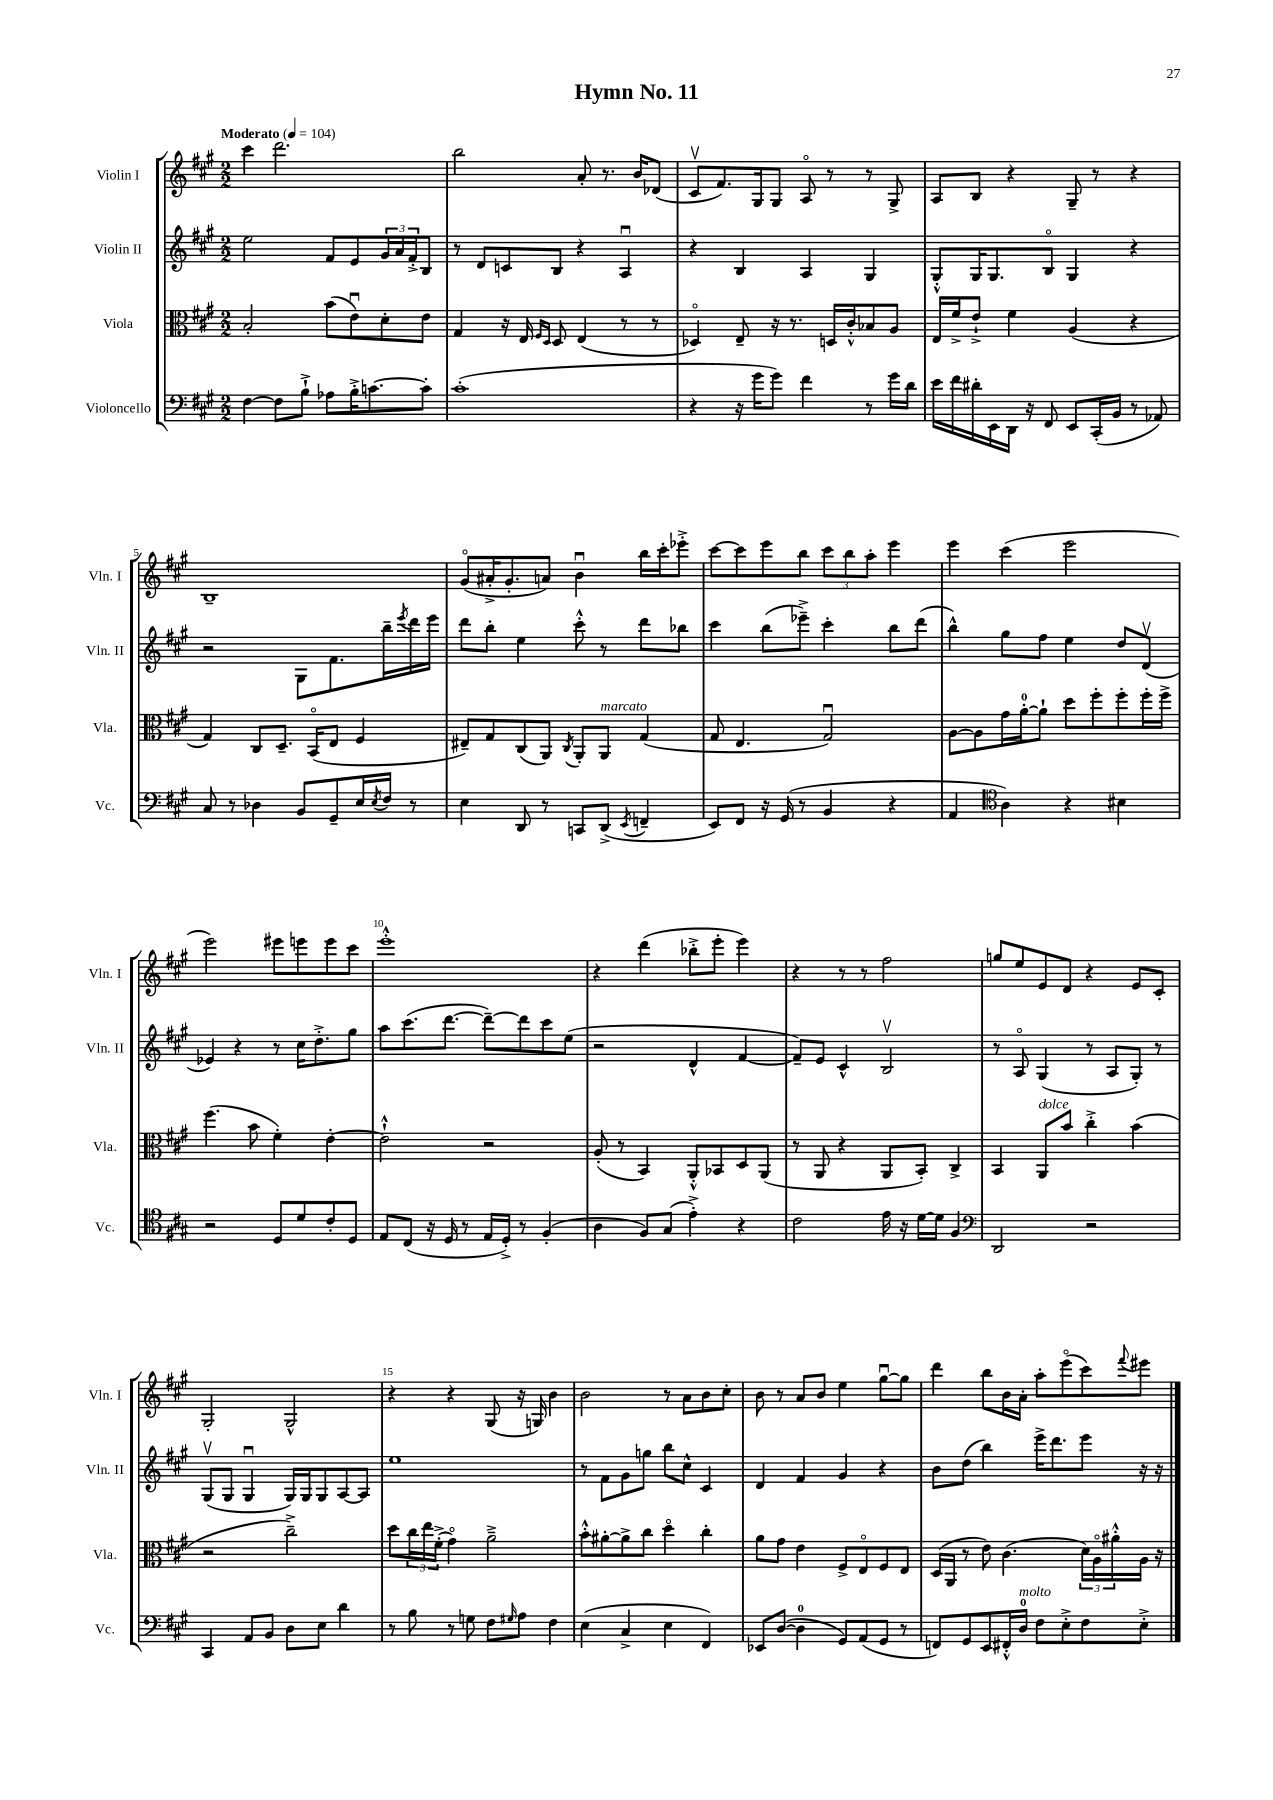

**kern	**kern	**kern	**kern
*staff4	*staff3	*staff2	*staff1
*clefF4	*clefC3	*clefG2	*clefG2
*k[f#c#g#]	*k[f#c#g#]	*k[f#c#g#]	*k[f#c#g#]
*M2/2	*M2/2	*M2/2	*M2/2
*MM104	*MM104	*MM104	*MM104
[4F#\	2B'/	2ee\	4ccc#\
8F#\]L	.	.	2.ddd\
8B`^\J	.	.	.
8A-\L	(8b\L	8f#/L	.
16B'^\K	8eu\)	8e/	.
[8.c\	.	.	.
.	8d'\	24g#/L	.
.	.	24a/	.
.	.	24f#'^/J	.
8c'\]J	8e\J	8B/J	.
=	=	=	=
(1c#'	4G#/	8r	2bb\
.	.	8d/L	.
.	16r	8c/	.
.	16E/	.	.
.	16qqF#/LL	.	.
.	16qqD/JJ	.	.
.	8D/	8B/J	.
.	(4E/	4r	8a'/
.	.	.	8.r
.	8r	4Au/	.
.	.	.	16b/LK
.	8r	.	(8d-/J
=	=	=	=
4r	4D-o/)	4r	8c#v/L
.	.	.	8.f#/)
16r	8E~/	4B/	.
16g#\LK	.	.	16G#/k
8g#\J)	16r	.	8G#/J
.	8.r	.	.
4f#\	.	4A/	8Ao/
.	16D/LL	.	8r
.	16c#'^^/J	.	.
8r	8B-/	4G#/	8r
16g#\LL	8A/J	.	8G#^/
16d\JJ	.	.	.
=	=	=	=
16e\LL	16E/LL	8G#'^^/L	8A/L
16f#\	16f#^/J	.	.
16d#'\	8e`^/J	16G#/K	8B/J
16EE\	.	8.G#/	.
16DD\JJ	4f#\	.	4r
16r	.	.	.
8FF#/	.	8Bo/J	.
8EE/L	(4A/	4G#/	8G#~/
(16CC#'/L	.	.	8r
16BB/JJ	.	.	.
8r	4r	4r	4r
8AA-/)	.	.	.
=	=	=	=
8C#/	4G#/)	2r	1B~
8r	.	.	.
4D-\	8C#/L	.	.
.	8.D~/J	.	.
8BB/L	.	8G#\L	.
.	(16BBo/LK	.	.
8GG#~/	8E/J	8.f#\	.
16E/L	4F#/	.	.
8qE/	.	.	.
16F#/JJ	.	16bb~\L	.
.	.	8qeee/	.
8r	.	16ddd\	.
.	.	16eee\JJ	.
=	=	=	=
4E\	8E#~/L)	8ddd\L	(8g#o/L
.	8G#/	8bb'\J	16a#'^/K
.	.	.	8.g#'/
8DD/	(8C#/	4ee\	.
8r	8AA/J)	.	8a/J)
.	8qC#/	.	.
8CC/L	8AA'/L	8ccc#'^^\	4bu\
(8DD^/J	8AA/J	8r	.
8qEE/	.	.	.
4FF~/	(4G#/	8ddd\L	16bb\LL
.	.	.	16ccc#'\J
.	.	8bb-\J	8eee-'^\J
=	=	=	=
8EE/L)	8G#/	4ccc#\	[8ccc#\L
8FF#/J	4.E/	.	8ccc#\]
16r	.	(8bb\L	8eee\
(16GG#/	.	.	.
8r	.	8eee-~^\J)	8bb\J
4BB/	2G#u/)	4ccc#'\	12ccc#\L
.	.	.	12bb\
.	.	.	12aa'\J
4r	.	8bb\L	4eee\
.	.	(8ddd\J	.
=	=	=	=
4AA/	[8A\L	4bb^^\)	4eee\
.	8A\]	.	.
*clefC4	*	*	*
4A\)	16g#\L	8gg#\L	(4ccc#\
.	[16a'\J	.	.
.	8a`\]J	8ff#\J	.
4r	8dd\L	4ee\	2eee\
.	8ff#'\	.	.
4B#\	8ff#'\	8dd/L	.
.	16ff#'\L	(8dv/J	.
.	16ff#^\JJ	.	.
=	=	=	=
2r	(4.ff#\	4e-/)	2eee\)
.	.	4r	.
.	8b\	.	.
8D/L	4f#'\)	8r	8eee#\L
8d/	.	16cc#\LK	8eee\
.	.	8.dd'^\	.
8c#'/	[4e'\	.	8eee\
8D/J	.	8gg#\J	8ccc#\J
=	=	=	=
8E/L	2e`^^\]	8aa\L	1eee'^^
(8C#/J	.	(8.ccc#\	.
16r	.	.	.
16D/	.	[8.ddd\J	.
8r	.	.	.
16E/LL	2r	8ddd~\_L)	.
16D'^/JJ)	.	.	.
8r	.	8ddd\]	.
(4F#'/	.	8ccc#\	.
.	.	(8ee\J	.
=	=	=	=
4A\	(8A'/	2r	4r
.	8r	.	.
8F#/L)	4BB/)	.	(4ddd\
(8G#/J	.	.	.
4e'^\)	8AA'^^/L	4d^^/	8bb-'^\L
.	8BB-/	.	8eee'\J
4r	8D/	[4f#/	4eee\)
.	(8AA/J	.	.
=	=	=	=
2c#\	8r	8f#~/]L)	4r
.	8AA/	8e/J	.
.	4r	4c#^^/	8r
.	.	.	8r
16e\	8AA/L	2Bv/	2ff#\
16r	.	.	.
[16d\LL	8BB'/J)	.	.
16d\]JJ	.	.	.
4F#/	4C#^/	.	.
=	=	=	=
*clefF4	*	*	*
2DD/	4BB/	8r	8gg/L
.	.	8Ao/	8ee/
.	8AA/L	(4G#/	8e/
.	8b/J	.	8d/J
2r	4cc#'^\	8r	4r
.	.	8A/L	.
.	(4b\	8G#'/J)	8e/L
.	.	8r	8c#'/J
=	=	=	=
4CC#/	2r	(8G#v/L	2G#'/
.	.	8G#/J	.
8AA/L	.	4G#u/	.
8BB/J	.	.	.
8D\L	2cc#~^\)	16G#/LL)	2G#^^/
.	.	16G#/J	.
8E\J	.	8G#/	.
4d\	.	[8A/	.
.	.	8A/]J	.
=	=	=	=
8r	8dd\L	1ee	4r
8B\	24cc#\L	.	.
.	24ee\	.	.
.	(24f#'^\JJ	.	.
8r	4g#o\)	.	4r
8G\	.	.	.
8F#\L	2a~^\	.	(8G#/
16qqG#/	.	.	.
8A\J	.	.	16r
.	.	.	16G/)
4F#\	.	.	4b\
=	=	=	=
(4E\	8b'^^\L	8r	2b\
.	[8a#'\	8f#\L	.
4C#^/	8a#^\]	8g#\	.
.	8cc#\J	8gg\J	.
4E\	4ddo\	8bb\L	8r
.	.	8cc#^^\J	8a\L
4FF#/)	4cc#'\	4c#/	8b\
.	.	.	8cc#'\J
=	=	=	=
8EE-/L	8a\L	4d/	8b\
([8D/J	8g#\J	.	8r
4D\]	4e\	4f#/	8a/L
.	.	.	8b/J
8GG#/L)	8F#^/L	4g#/	4ee\
(8AA/	8Eo/	.	.
8GG#/J	8F#/	4r	[8gg#u\L
8r	8E/J	.	8gg#\]J
=	=	=	=
8FF/L)	(16D/LL	8b\L	4ddd\
.	16AA/JJ	.	.
8GG#/	8r	(8dd\J	.
8EE/	8e\)	4bb\)	8bb\L
16FF#'^^/L	(4.c#\	.	16b\L
16D/JJ	.	.	16a'\JJ
8F#\L	.	16eee^\LK	8aa'\L
.	.	8.ddd\	.
8E'^\	.	.	(8eeeo\
8F#\	24d\LL)	8eee\J	8ccc#\)
.	24Ao\	.	.
.	24a#'^^\	.	.
.	.	.	8qqfff#/
8E'^\J	16A\JJ	16r	8eee#\J
.	16r	16r	.
==	==	==	==
*-	*-	*-	*-
